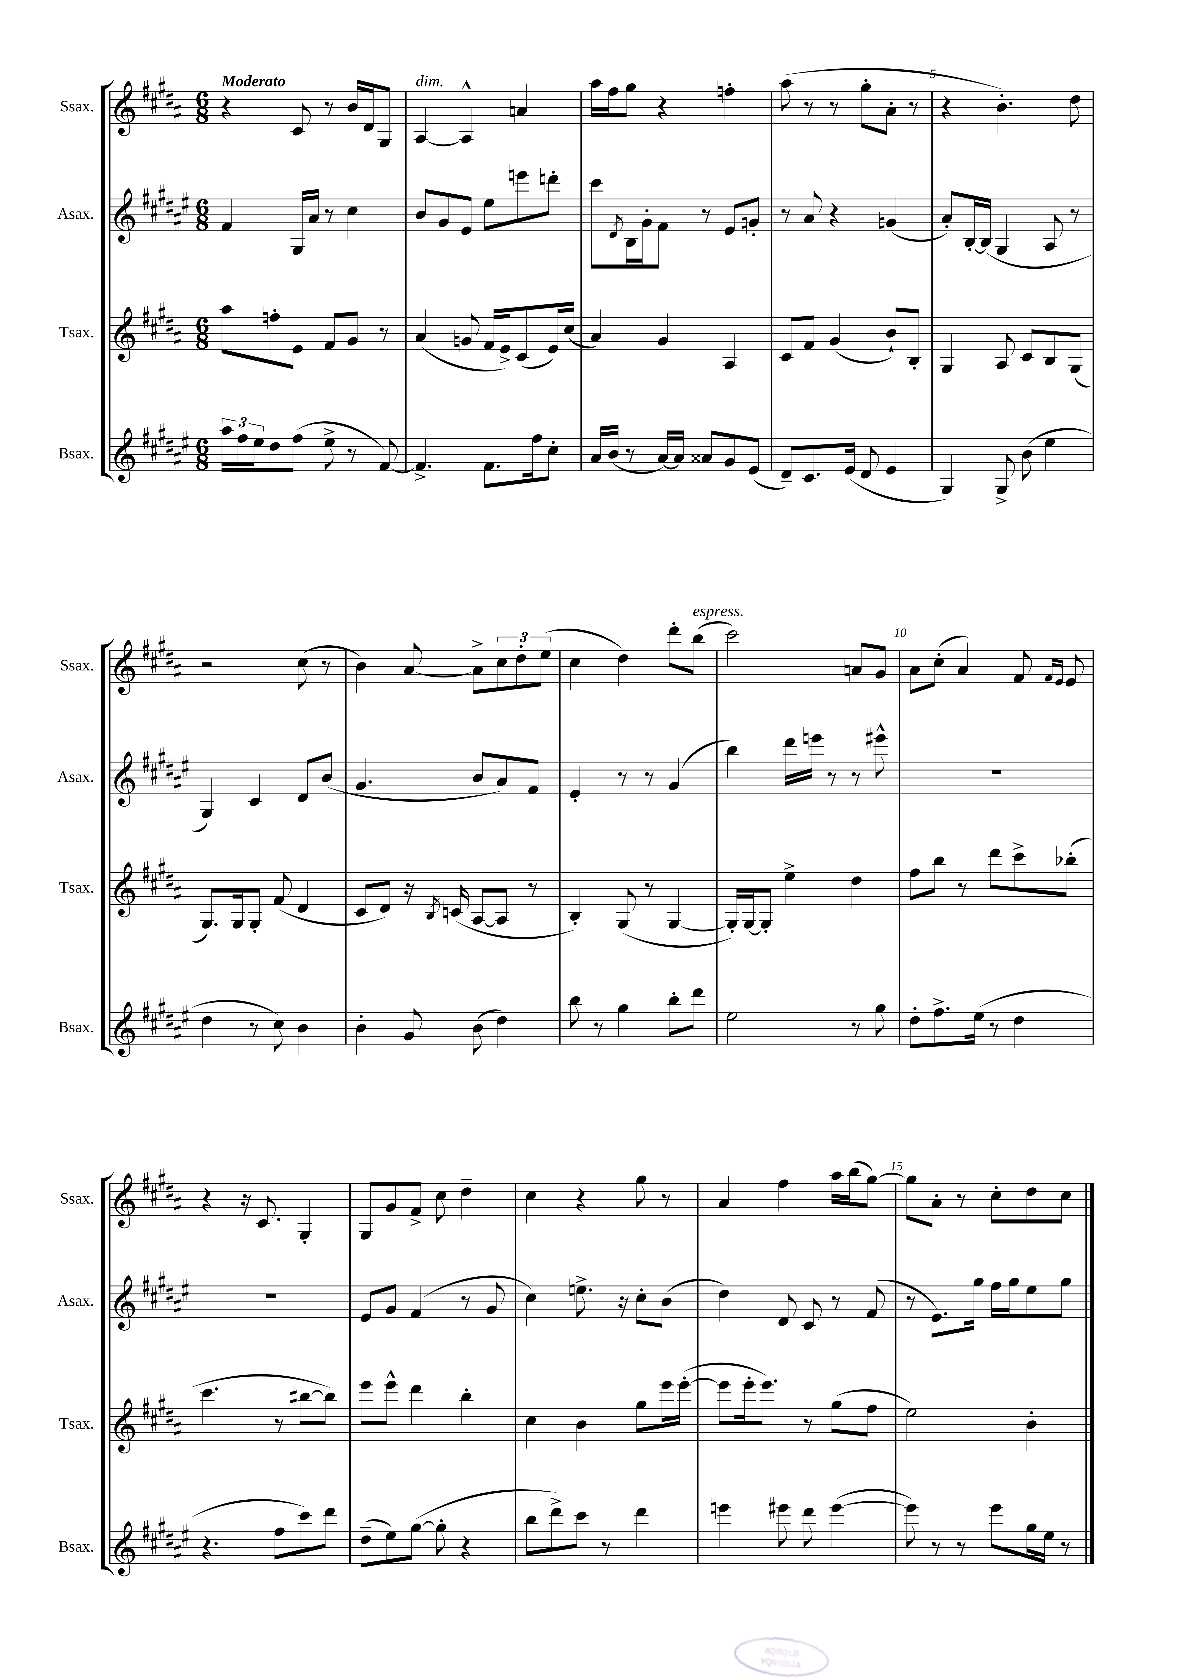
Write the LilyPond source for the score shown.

<<
\new StaffGroup <<
\new Staff = "s0" \with { instrumentName = "Ssax." shortInstrumentName = "Ssax." } {
    \clef treble \key b \major \numericTimeSignature \time 6/8 \tempo "Moderato"
    r4 cis'8 r8 b'16 dis'16 gis8 |
    ais4~^\markup { \italic "dim." } ais4-^ a'4 |
    ais''16 fis''16 gis''8 r4 f''4-. |
    ais''8( r8 r8 gis''8-. ais'8-. r8 |
    r4 b'4.-.) dis''8 |
    r2 cis''8( r8 |
    b'4) ais'8~ ais'8-> \tuplet 3/2 { cis''8 dis''8-. e''8( } |
    cis''4 dis''4) dis'''8-. b''8^\markup { \italic "espress." }( |
    cis'''2) a'8 gis'8 |
    ais'8 cis''8-.( ais'4) fis'8 \grace { fis'16 e'16 } e'8 |
    r4 r16 cis'8. gis4-. |
    gis8 gis'8 fis'8-> cis''8 dis''4-- |
    cis''4 r4 gis''8 r8 |
    ais'4 fis''4 ais''16 b''16( gis''8~) |
    gis''8 ais'8-. r8 cis''8-. dis''8 cis''8 \bar "|." |
}
\new Staff = "s1" \with { instrumentName = "Asax." shortInstrumentName = "Asax." } {
    \clef treble \key fis \major \numericTimeSignature \time 6/8
    fis'4 gis16 ais'16 r8 cis''4 |
    b'8 gis'8 eis'8 eis''8 e'''8 d'''8-. |
    cis'''8 \acciaccatura { dis'8 } b16 gis'16-. fis'8 r8 eis'8 g'8-. |
    r8 ais'8 r4 g'4( |
    ais'8-.) b16~-. b16( gis4 ais8 r8 |
    gis4) cis'4 dis'8 b'8( |
    gis'4. b'8 ais'8) fis'8 |
    eis'4-. r8 r8 gis'4( |
    b''4) dis'''16 e'''16 r8 r8 eis'''8-^ |
    R2. |
    R2. |
    eis'8 gis'8 fis'4( r8 gis'8 |
    cis''4) e''8.-> r16 cis''8-. b'8( |
    dis''4) dis'8 cis'8 r8 fis'8( |
    r8 eis'8.) gis''16 fis''16 gis''16 eis''8 gis''8 \bar "|." |
}
\new Staff = "s2" \with { instrumentName = "Tsax." shortInstrumentName = "Tsax." } {
    \clef treble \key b \major \numericTimeSignature \time 6/8
    ais''8 f''8-. e'8 fis'8 gis'8 r8 |
    ais'4( g'8 fis'16 e'16->) cis'8( e'16) cis''16( |
    ais'4) gis'4 ais4 |
    cis'8 fis'8 gis'4( b'8-!) b8-. |
    gis4 ais8 cis'8 b8 gis8( |
    gis8.) gis16 gis8-. fis'8( dis'4 |
    cis'8 dis'8) r16 \acciaccatura { b8 } c'16( ais8~ ais8 r8 |
    b4-.) gis8( r8 gis4~ |
    gis16-.) gis16~ gis8-. e''4-> dis''4 |
    fis''8 b''8 r8 dis'''8 cis'''8-> bes''8-.( |
    cis'''4. r8 bis''8~ bis''8) |
    e'''8 e'''8-^ dis'''4 b''4-. |
    cis''4 b'4 gis''8 e'''16 e'''16~-.( |
    e'''8 e'''16-. e'''8.) r8 gis''8( fis''8 |
    e''2) b'4-. \bar "|." |
}
\new Staff = "s3" \with { instrumentName = "Bsax." shortInstrumentName = "Bsax." } {
    \clef treble \key fis \major \numericTimeSignature \time 6/8
    \tuplet 3/2 { ais''16 fis''16 eis''16 } dis''8 fis''8( eis''8-> r8 fis'8~) |
    fis'4.-> fis'8. fis''16 cis''8-. |
    ais'16 b'16( r8 ais'16~) ais'16 aisis'8 gis'8 eis'8( |
    dis'8--) cis'8. eis'16( dis'8 eis'4 |
    gis4) gis8-> b'8( eis''4 |
    dis''4 r8 cis''8) b'4 |
    b'4-. gis'8 b'8( dis''4) |
    b''8 r8 gis''4 b''8-. dis'''8 |
    eis''2 r8 gis''8 |
    dis''8-. fis''8.-> eis''16( r8 dis''4 |
    r4. fis''8 cis'''8) dis'''8 |
    dis''8--( eis''8) gis''8~( gis''8-. r4 |
    b''8 dis'''8->) cis'''8 r8 dis'''4 |
    e'''4 eis'''8 dis'''8 eis'''4~( |
    eis'''8) r8 r8 eis'''8 gis''16 eis''16 r8 \bar "|." |
}
>>
>>
\layout { \context { \Score \override BarNumber.break-visibility = ##(#f #t #t) barNumberVisibility = #(every-nth-bar-number-visible 5) } }
